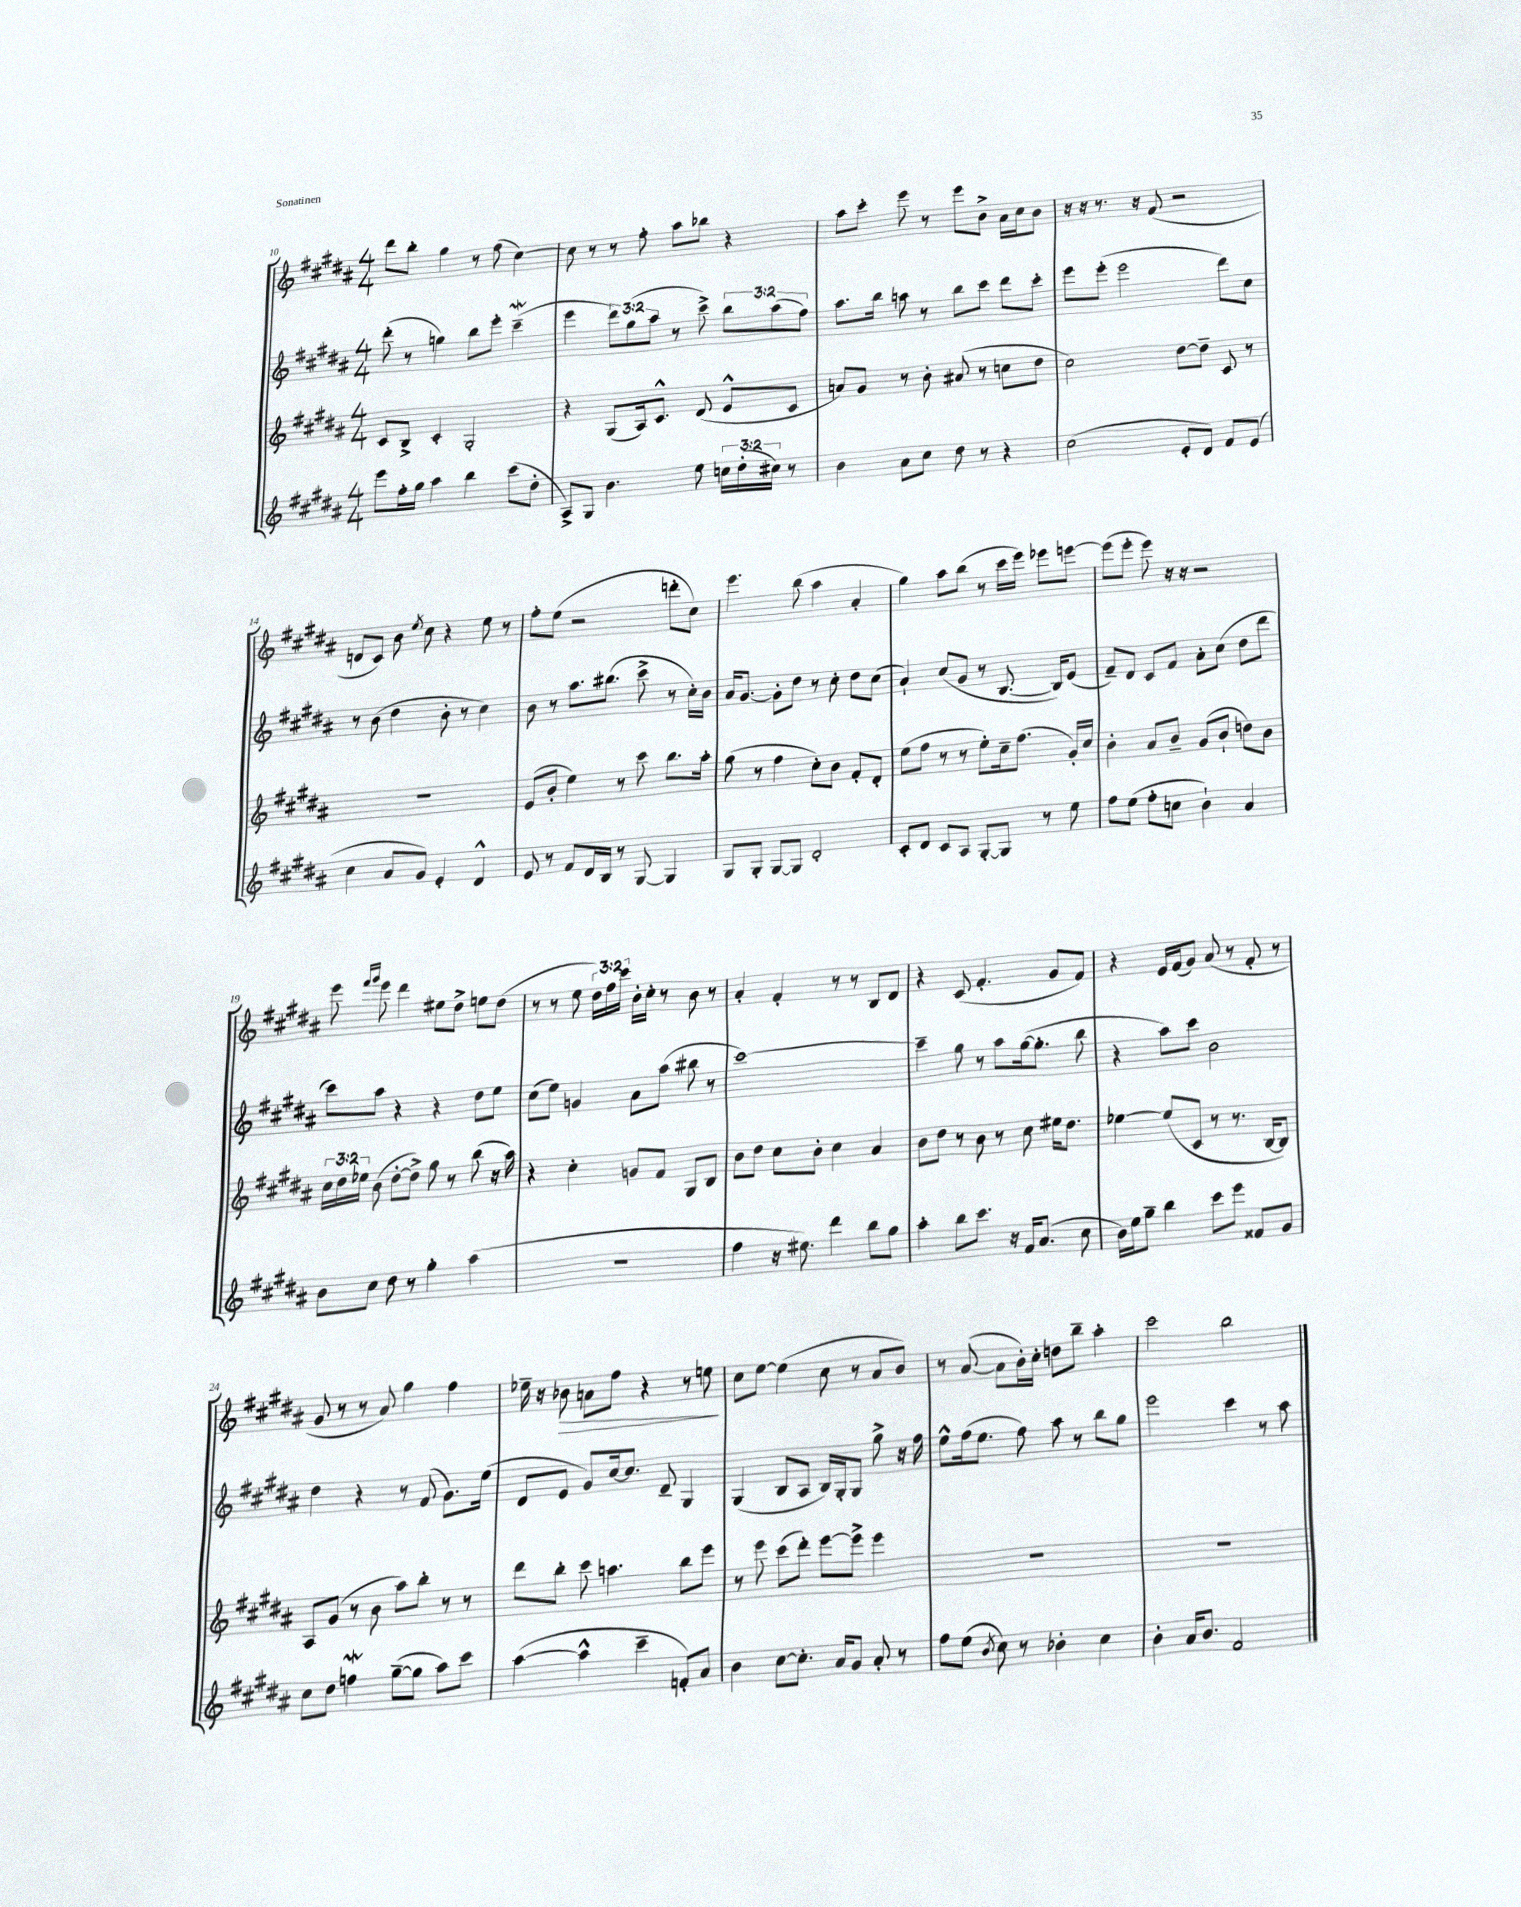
<<
\new StaffGroup <<
\new Staff = "s0" {
    \clef treble \key b \major \numericTimeSignature \time 4/4 \override Staff.TupletNumber.text = #tuplet-number::calc-fraction-text
    \autoBeamOff dis'''8[ b''8]-. gis''4 r8 fis''8( cis''4~) |
    cis''8 r8 r8 fis''8-. ais''8[ bes''8] r4 |
    ais''8[ cis'''8]-. e'''8 r8 e'''8[ b'8]-> ais'16[ cis''16 b'8] |
    r16 r16 r8. r16 fis'8( r2 |
    d'8[ cis'8]) b'8 \acciaccatura { e''8 } cis''8 r4 e''8 r8 |
    fis''8[-. e''8]( r2 d'''8[-. cis''8]) |
    e'''4. b''8( ais''4 ais'4-. |
    gis''4) ais''8[ b''8]( r8 cis'''16[ e'''16]) ees'''8[ e'''8]~ |
    e'''8[( e'''8]-. e'''8) r16 r16 r2 |
    e'''8 \grace { fis'''16[ gis'''16] } e'''8 dis'''4 eis''8[ dis''8]-> e''8[ dis''8]( |
    r8 r8 e''8 \tuplet 3/2 { dis''16[) fis''16 cis'''16] } b'16[-. cis''16]-. r8 b'8 r8 |
    ais'4-. fis'4-. r8 r8 b8[ dis'8] |
    r4 cis'8( fis'4.-. gis'8[ fis'8]) |
    r4 e'16[ fis'16( gis'8]) ais'8( r8 fis'8-. r8 |
    gis'8 r8 r8 ais'8) gis''4 fis''4 |
    ees''16-- r16 bes'8\> a'8[ fis''8] r4 r8 e''8\! |
    cis''8[ e''8]~ e''4( cis''8 r8 ais'8[ b'8]) |
    r8 ais'8~( ais'8[ b'16-.) cis''16]-. d''8[ b''8]-- ais''4-. |
    cis'''2 b''2 \bar "|." |
}
\new Staff = "s1" {
    \clef treble \key b \major \numericTimeSignature \time 4/4 \override Staff.TupletNumber.text = #tuplet-number::calc-fraction-text
    \autoBeamOff dis'''8-.( r8 g''4) b''8[ e'''8]-. cis'''4--\mordent( |
    e'''4 \tuplet 3/2 { dis'''8[) gis''8( ais''8] } r8 cis'''8->) \tuplet 3/2 { b''8[ ais''8( fis''8]) } |
    ais''8.[ b''16] a''8 r8 b''8[ cis'''8] dis'''8[ cis'''8]-. |
    e'''8[ e'''8]-.( e'''2 dis'''8[) cis''8] |
    r8 b'8( dis''4 b'8-. r8 cis''4) |
    b'8 r8 ais''8.[ bis''8.]( cis'''8-> r8 cis''16[-.) b'16] |
    ais'16[ gis'8.]~ gis'8[-. dis''8] r8 cis''8-. dis''8[ cis''8]( |
    ais'4-!) cis''8[( gis'8] r8 b8.~ b16[) e'8]( |
    fis'8[--) dis'8] cis'8[ fis'8] ais'8[-. cis''8]( dis''8[ dis'''8] |
    cis'''8[) ais''8] r4 r4 dis''8[ e''8] |
    cis''8[( e''8]) g'4 ais'8[ ais''8]( bis''8 r8 |
    cis'''1~) |
    cis'''4-- gis''8 r8 ais''8[ gis''16~( gis''8.]-. b''8 |
    r4 ais''8[) cis'''8] b'2 |
    dis''4 r4 r8 fis'8( gis'8.[) e''16]( |
    dis'8[ e'8] gis'8[) cis''16~ cis''8.] dis'8-- gis4 |
    gis4( b8[ ais8] b16[) gis16-. gis8] gis''8-> r16 fis''16 |
    e''8[-^ fis''16( e''8.] fis''8) ais''8 r8 b''8[ gis''8] |
    e'''2 cis'''4 r8 ais''8 \bar "|." |
}
\new Staff = "s2" {
    \clef treble \key b \major \numericTimeSignature \time 4/4 \override Staff.TupletNumber.text = #tuplet-number::calc-fraction-text
    \autoBeamOff cis'8[ b8]-> cis'4-. gis2-. |
    r4 gis8[( ais16) cis'8.]-^ dis'8( e'8[-^ cis'8] |
    a'8[) gis'8] r8 b'8-. ais'8( r8 c''8[ dis''8] |
    cis''2) dis''8[~ dis''8]-- cis'8 r8 |
    r1 |
    e'8[( b'8]-. e''4) r8 cis'''8 b''8.[ ais''16]-. |
    gis''8( r8 fis''4 cis''8[-.) b'8] fis'8[-. dis'8]-. |
    e''8[( fis''8] r8 r8 e''8[-.) cis''16-- fis''8.]( gis'16[-.) cis''16] |
    b'4-. ais'8[ b'8]-- gis'8[( b'8]-! d''8[) b'8] |
    \tuplet 3/2 { cis''16[ dis''16 ees''16] } b'8( dis''8[~-. dis''8]->) gis''8 r8 b''8( r16 ais''16) |
    r4 cis''4-. g'8[ fis'8] gis8[ b8] |
    b'8[ dis''8] cis''8[ b'8]-. cis''4 ais'4 |
    b'8[ dis''8] r8 b'8 r8 cis''8 eis''16[ dis''8.] |
    ees''4~ ees''8[( cis'8] r8 r8. b16[~ b8]) |
    ais8[ gis'8]( r8 b'8 ais''8[) b''8]-. r8 r8 |
    dis'''8[ b''8]-. cis'''8 a''4. b''8[ e'''8] |
    r8 e'''8 cis'''8[( dis'''8]-.) e'''8[~ e'''8]-> e'''4 |
    R1 |
    R1 \bar "|." |
}
\new Staff = "s3" {
    \clef treble \key b \major \numericTimeSignature \time 4/4 \override Staff.TupletNumber.text = #tuplet-number::calc-fraction-text
    \autoBeamOff e'''8[ fis''16-. gis''16] ais''4 b''4 cis'''8[( dis''8]-. |
    ais8[->) gis8] b'4. e''8 \tuplet 3/2 { c''16[ dis''16-.( cis''16]) } r8 |
    b'4 ais'8[ cis''8] dis''8 r8 r4 |
    cis''2( e'8[-. dis'8]) fis'8[ e'8]( |
    cis''4 ais'8[ gis'8]) e'4-. dis'4-^ |
    e'8 r8 fis'8[ dis'16 b16] r8 gis8~ gis4 |
    gis8[ gis8]-. gis8[~ gis8] dis'2-. |
    cis'8[-. dis'8] cis'8[ ais8] gis8[~-. gis8] r8 e''8 |
    fis''8[ e''8]( fis''8[-. c''8] b'4-!) ais'4 |
    b'8[ cis''8] dis''8 r8 gis''4-. ais''4( |
    r1 |
    fis''4 r16 eis''8.) dis'''4 b''8[ gis''8] |
    ais''4-. b''8[ cis'''8.] r16 fis'16[ ais'8.]( cis''8 |
    b'16[) e''16 gis''8]-- b''4 cis'''8[ e'''8] fisis'8[ gis'8] |
    cis''8[ dis''8] f''4\mordent gis''8[~--( gis''8] ais''8[) cis'''8] |
    ais''4~( ais''4-^ cis'''4-- f'8[-.) ais'8] |
    b'4 cis''8[~ cis''8.]-. ais'16[ gis'8] ais'8-. r8 |
    fis''8[ e''8]( \acciaccatura { b'8 } cis''8) r8 bes'4-. cis''4 |
    b'4-. ais'16[ b'8.] fis'2 \bar "|." |
}
>>
>>
\layout { \context { \Score currentBarNumber = #10 } }
